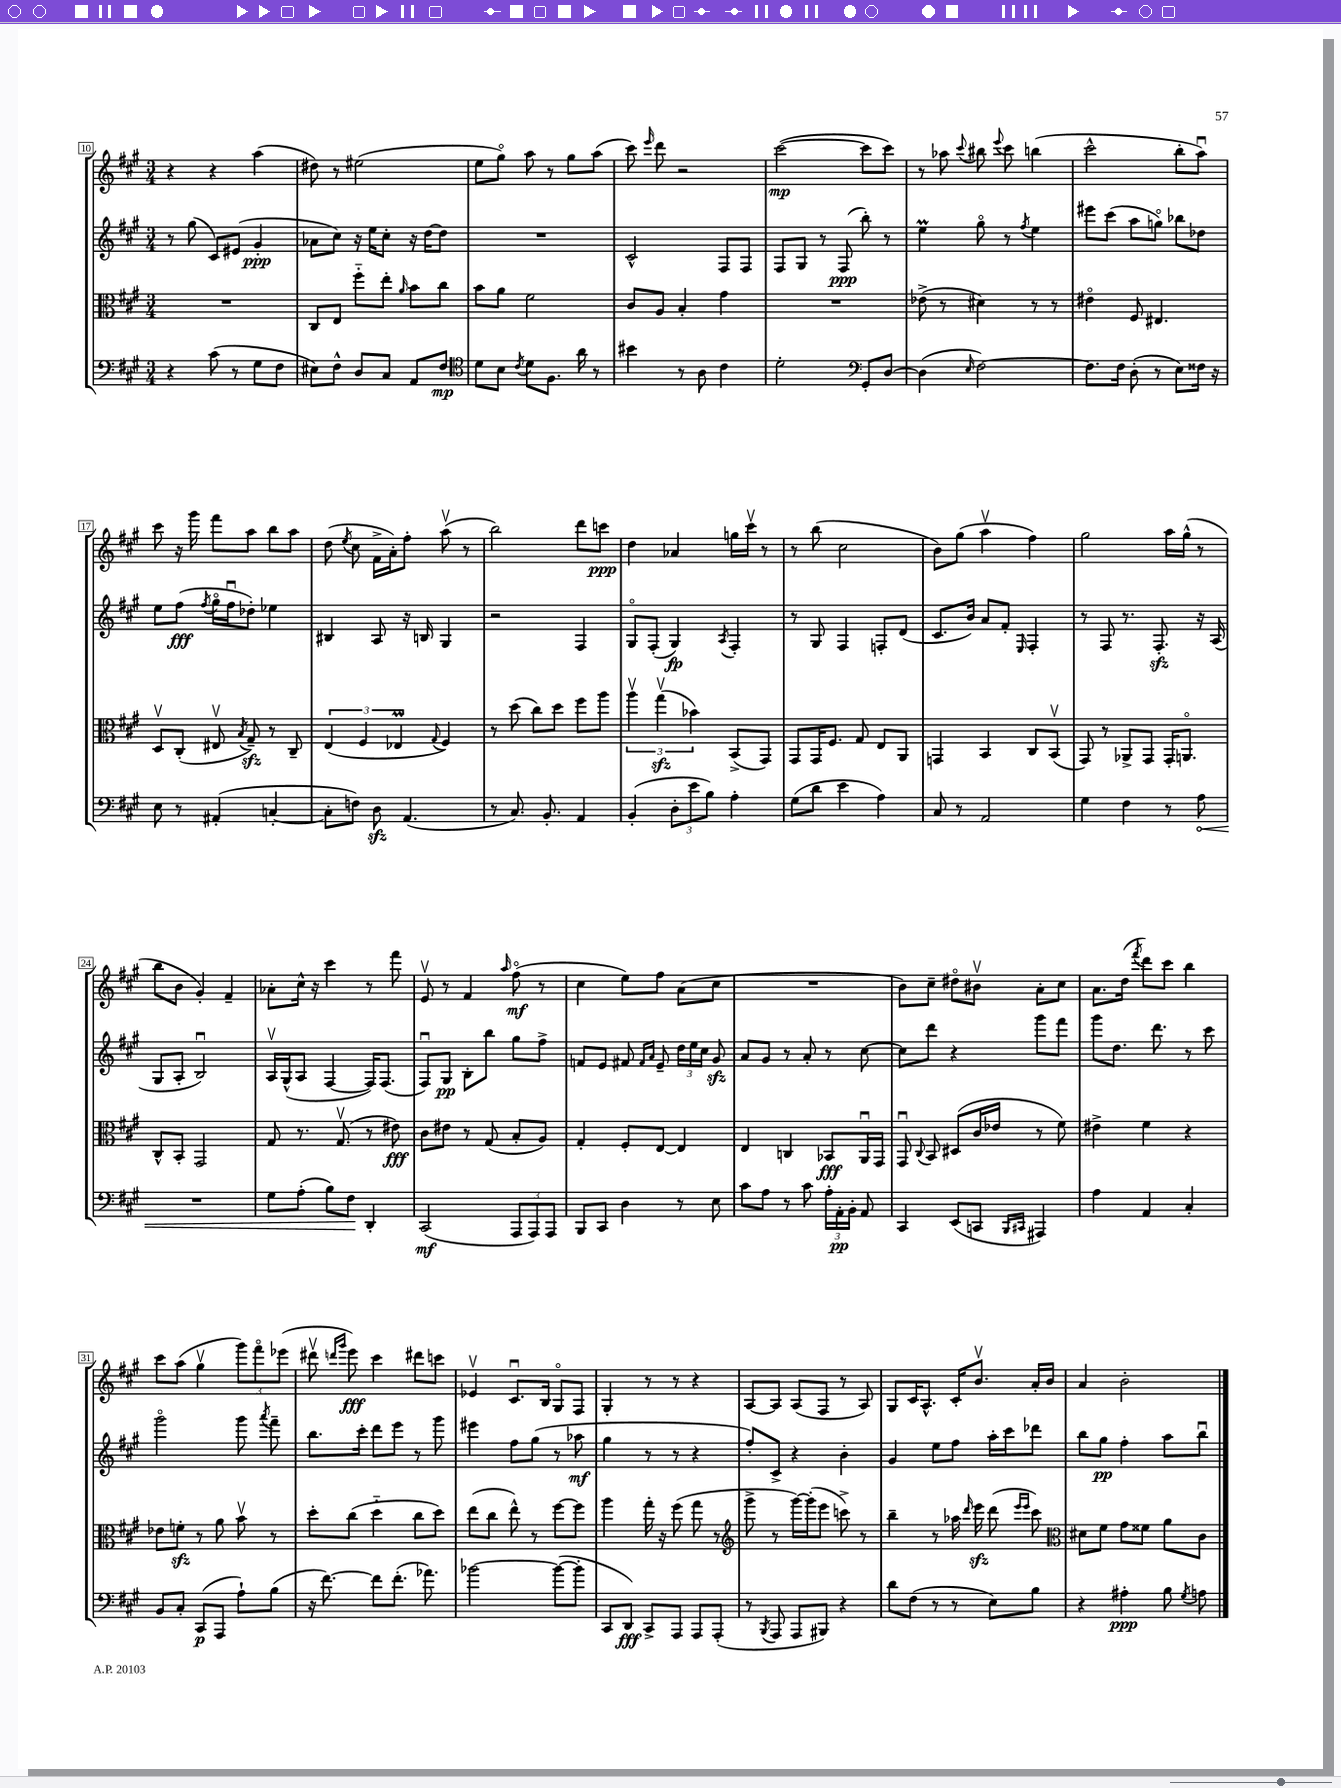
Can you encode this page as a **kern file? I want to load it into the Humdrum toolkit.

**kern	**kern	**kern	**kern
*staff4	*staff3	*staff2	*staff1
*clefF4	*clefC3	*clefG2	*clefG2
*k[f#c#g#]	*k[f#c#g#]	*k[f#c#g#]	*k[f#c#g#]
*M3/4	*M3/4	*M3/4	*M3/4
4r	2.r	8r	4r
.	.	(8gg#\	.
(8c#\	.	8c#/L)	4r
8r	.	(8e#/J	.
8G#\L	.	4g#'/	(4aa\
8F#\J	.	.	.
=	=	=	=
8E#\L)	8C#/L	8a-\L	8dd#\)
8F#^^\J	8E/J	8cc#\J)	8r
8D/L	8ff#'~\L	16r	(2ee#\
.	.	16ee\LK	.
8C#/J	8ee'\J	8cc#'\J	.
.	16qqa/	.	.
8AA/L	8b\L	16r	.
.	.	[16dd\LK	.
8F#/J	8cc#\J	8dd\]J	.
=	=	=	=
*clefC4	*	*	*
8d\L	8b\L	2.r	8ee\L
8B\J	8a\J	.	8gg#o\J)
8qc#/	.	.	.
8d\L	2f#\	.	8aa\
8.F#\J	.	.	8r
.	.	.	8gg#\L
16a\	.	.	.
8r	.	.	(8aa\J
=	=	=	=
4b#\	8c#/L	2c#^^/	8ccc#\)
.	.	.	16qqeee/
.	8A/J	.	8ddd\
8r	4B'/	.	2r
8A\	.	.	.
4c#\	4g#\	8F#/L	.
.	.	8F#/J	.
=	=	=	=
2d'\	2.r	8F#/L	([2ccc#\
.	.	8G#/J	.
.	.	8r	.
.	.	(8F#/	.
*clefF4	*	*	*
8GG#'/L	.	8bb'\)	8ccc#\]L
[8D/J	.	8r	8ccc#\J)
=	=	=	=
(4D\]	(8e-^\	4ee\	8r
.	8r	.	8aa-\
16qqE/	.	.	8qqccc#/
[2F#\)	4d#\)	8gg#o\	8bb#\
.	.	.	8qqeee/
.	.	8r	8ccc#\
.	.	8qff#/	.
.	8r	4ee\	(4bb\
.	8r	.	.
=	=	=	=
8.F#\]L	4e#o\	8eee#\L	2ccc#^^\
.	.	(8ccc#\J	.
16F#\Jk	.	.	.
(8D'\	8F#/	8aa\L	.
8r	4.E#/	8ggo\J)	.
8E\L)	.	8bb-\L	8bb'\L
16F##\Jk	.	8dd-\J	8aau\J)
16r	.	.	.
=	=	=	=
8E\	8Dv/L	8ee\L	8ccc#\
8r	(8C#'/J	(8ff#\J	16r
.	.	.	16ggg#\
.	.	8qff#/	.
(4AA#'/	8E#v/	16gg#o\LL	8fff#\L
.	.	16ff#u\J	.
.	8qB/	.	.
.	8G#~/)	8dd-'\J)	8aa\J
[4C'/	8r	4ee-\	8bb\L
.	8C#~/	.	8aa\J
=	=	=	=
8C'\]L	(6E/	4B#/	(8dd\
.	.	.	8qee/
8F\J)	.	.	8cc#\
.	6F#/	.	.
8D\	.	8A/	16f#^\LL
.	.	.	16a'\J)
.	6E-/	.	.
(4.AA/	.	16r	8ff#'\J
.	.	16B/	.
.	8qqG#/	.	.
.	4F#/)	4G#/	(8aav\
.	.	.	8r
=	=	=	=
8r	8r	2r	2bb\)
8.C#/)	(8dd\	.	.
.	8cc#\L)	.	.
8.BB'/	.	.	.
.	8dd\J	.	.
4AA/	8ff#\L	4F#/	8ddd\L
.	8aa\J	.	8ccc\J
=	=	=	=
(4BB'/	6aav\	8G#o/L	4dd\
.	.	(8F#'/J	.
.	(6gg#v\	.	.
12D'\L	.	4G#/)	4a-/
12e\	6b-\)	.	.
12B\J)	.	.	.
.	.	8qA/	.
4A'\	(8BB^/L	4F#'/	16gg\LL
.	.	.	16ccc#v\JJ
.	8GG#/J)	.	8r
=	=	=	=
(8G#\L	8GG#/L	8r	8r
8d\J	16GG#/K	8G#/	(8bb\
.	8.F#/J	.	.
4e\	.	4F#/	2cc#\
.	8G#/	.	.
4A\)	8E/L	8F'/L	.
.	8AA/J	(8d/J	.
=	=	=	=
8C#/	4GG/	8.c#/L	8b\L)
8r	.	.	(8gg#\J
.	.	16b/Jk)	.
2AA/	4BB/	8a/L	4aav\
.	.	8f#'/J	.
.	.	16qqE/	.
.	8C#/L	4F#'/	4ff#\)
.	(8BBv/J	.	.
=	=	=	=
4G#\	8GG#/)	8r	2gg#\
.	8r	8F#/	.
4F#\	8AA-^/L	8.r	.
.	8GG#/J	.	.
.	.	8.F#'/	.
8r	16GG#'/LK	.	16aa\LL
.	8.AAo/J	.	(16gg#^^\JJ
8A\	.	16r	8r
.	.	(16A/	.
=	=	=	=
2.r	8C#^^/L	8G#/L	8bb\L
.	8BB'/J	8A'/J	8b\J
.	2GG#/	2Bu/)	4g#'/)
.	.	.	4f#~/
=	=	=	=
8G#\L	8G#/	16Av/LL	8a-'\L
.	.	(16G#^^/J	.
(8A'\J	8.r	8A/J	16cc#^^\Jk
.	.	.	16r
8B\L)	.	[4F#/	4ccc#\
.	(8.G#v/	.	.
8F#\J	.	.	.
4DD'/	8r	16F#/]LK)	8r
.	.	(8.F#/J	.
.	8e#\)	.	8fff#\
=	=	=	=
(2CC#/	8c#\L	8F#u/L)	8ev/
.	8e#\J	8G#/J	8r
.	8r	8B'\L	4f#/
.	(8G#/	8bb\J	.
.	.	.	16qqaa/
12AAA/L	8B'/L	8gg#\L	(8ff#o\
12AAA/)	.	.	.
.	8A/J)	8ff#^\J	8r
12AAA/J	.	.	.
=	=	=	=
8BBB/L	4G#'/	8f/L	4cc#\
8CC#/J	.	8e/J	.
4D\	8F#'/L	8f#/	8ee\L)
.	.	16qqf#/LL	.
.	.	16qqa/JJ	.
.	[8E/J	8e~/	8ff#\J
8r	4E/]	24dd\LL	(8a\L
.	.	24ee\	.
.	.	24cc#\JJ	.
8E\	.	8g#/	8cc#\J
=	=	=	=
8c#\L	4E/	8a/L	2.r
8A\J	.	8g#/J	.
8r	4C/	8r	.
8c#\	.	8a'/	.
24A'\LL	8BB-/L	8r	.
24AA'\	.	.	.
24BB'\JJ	.	.	.
8AA/	16AAu/L	[8cc#\	.
.	16GG#/JJ	.	.
=	=	=	=
4CC#/	8GG#u/	8cc#\]L	8b\L)
.	8qqC#/	.	.
.	8BB/	8ddd\J	8cc#~\J
(8EE/L	(8D#/L	4r	8dd#o\L
8CC/J	16c#/L	.	8b#v\J
.	16e-/JJ	.	.
16qqBBB/LL	.	.	.
16qqCC#/JJ	.	.	.
4AAA#/)	8r	8ggg#\L	8a'\L
.	8f#\)	8fff#\J	8cc#\J
=	=	=	=
4A\	4e#^\	8ggg#\L	8.a\L
.	.	8.dd\J	.
.	.	.	(16dd\Jk
.	.	.	8qfff#/
4AA/	4f#\	.	8ddd\L)
.	.	8.ddd\	.
.	.	.	8ccc#\J
4C#'/	4r	8r	4bb\
.	.	8ccc#\	.
=	=	=	=
8BB/L	8e-\L	2ggg#o\	8ccc#\L
8C#'/J	8f'\J	.	(8aa\J
(8CC#/L	8r	.	4gg#v\
8AAA/J	8a\	.	.
8A`\L)	8bv\	8ggg#\	12ggg#\L)
.	.	.	12fff#o\
.	.	8qaaa/	.
(8B\J	8r	8fff#~\	.
.	.	.	(12eee-\J
=	=	=	=
16r	8dd'\L	8.bb\L	8ddd#v\
[8.f#\)	.	.	.
.	.	.	16qqddd/LL
.	.	.	16qqggg#/JJ
.	(8cc#\J	.	8eee\)
.	.	16ccc#'\Jk	.
8f#\]L	4dd'~\	8ddd\L	4ccc#\
(8.f#'\J	.	8eee\J	.
.	8cc#\L	8r	8ddd#\L
8.a-\)	.	.	.
.	8dd\J)	8ggg#\	8ccc\J
=	=	=	=
[2b-\	(8ee\L	4eee#\	4e-v/
.	8cc#\J	.	.
.	8ee^^\)	8ff#\L	8.c#u/L
.	8r	(8gg#\J	.
.	.	.	16B/Jk
(8b-\_L	[8ff#\L	8r	8G#o/L
8b-'\]J	8ff#\]J	8aa-\	8F#/J
=	=	=	=
8CC#/L	4aa\	4gg#\	4G#'/
8DD/J)	.	.	.
8CC#^/L	16gg#'\	8r	8r
.	16r	.	.
8AAA/J	(8ff#\	8r	8r
8AAA/L	8gg#\	4r	4r
(8AAA'/J	8r	.	.
=	=	=	=
*	*clefG2	*	*
8r	8ggg#^\	8ff#'/L)	[8A/L
8qBBB/	.	.	.
8AAA/	8r	8c#^/J	8A/]J
8AAA/L	[16ggg#\LL)	4r	(8A/L
.	(16ggg#'\]J	.	.
8BBB#/J)	8eee\J	.	8F#/J
4r	8ccc^\)	4b'\	8r
.	8r	.	8A/)
=	=	=	=
8d\L	4bb~\	4g#/	8G#/L
(8F#\J	.	.	16c#/K
.	.	.	8.A^^/J
8r	8r	8ee\L	.
8r	16aa-\	8ff#\J	16c#'/LK
.	16qqddd/	.	.
.	16eee\	.	8.bv/J
8E\L)	(8ddd\	16aa'\LL	.
.	.	16ccc#\J	.
.	16qqeee/LL	.	.
.	16qqeee/JJ	.	.
8B\J	8ccc#\)	8ddd-\J	16a'/LL
.	.	.	16b/JJ
=	=	=	=
*	*clefC3	*	*
4r	8d#\L	8bb\L	4a/
.	8f#\J	8gg#\J	.
4A#'\	8g#\L	4ff#'\	2b'\
.	8f##\J	.	.
8B\	8a\L	8aa\L	.
8qG#/	.	.	.
8A\	8c#\J	8bbu\J	.
==	==	==	==
*-	*-	*-	*-
